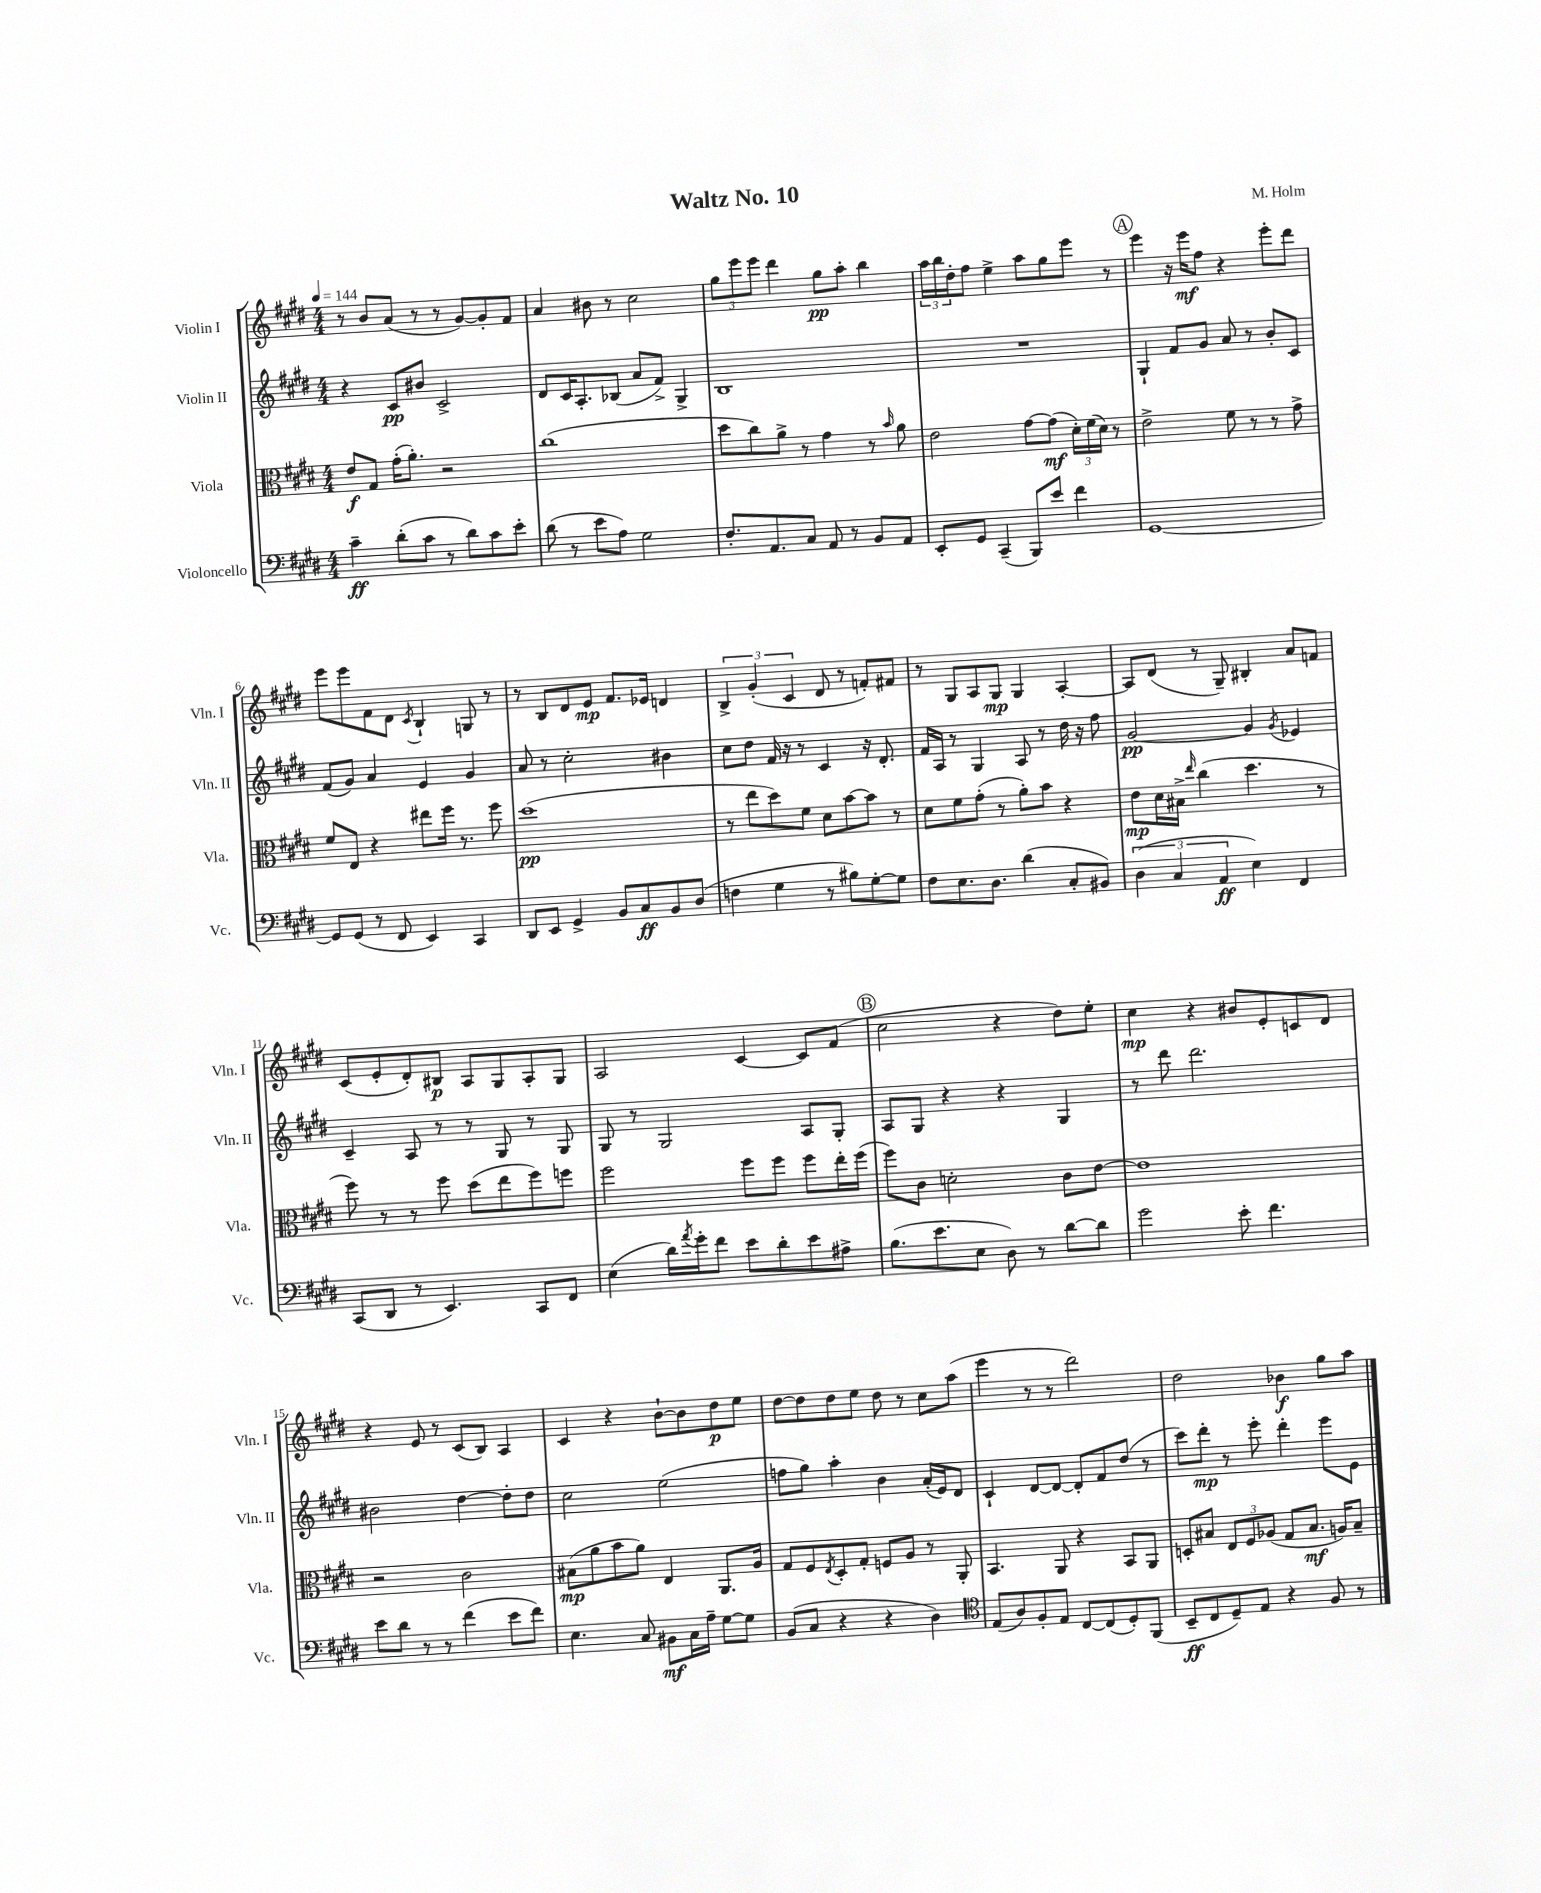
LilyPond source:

\header { title = "Waltz No. 10" composer = "M. Holm" }
<<
\new StaffGroup <<
\new Staff = "s0" \with { instrumentName = "Violin I" shortInstrumentName = "Vln. I" } {
    \clef treble \key e \major \numericTimeSignature \time 4/4 \tempo 4 = 144
    r8 b'8 a'8( r8 r8 gis'8~) gis'8-. fis'8 |
    a'4 bis'8 r8 cis''2 |
    \tuplet 3/2 { gis''8 e'''8 e'''8 } dis'''4 gis''8\pp a''8-. b''4 |
    \tuplet 3/2 { a''16 b''16 dis''16-. } fis''8 e''4-> a''8 gis''8 e'''8 r8 |
    \mark \markup { \circle "A" } e'''4 r16 e'''16\mf fis''8 r4 e'''8-. dis'''8 |
    e'''8 e'''8 fis'8 dis'8 \acciaccatura { cis'8 } b4-! g8 r8 |
    r8 b8 dis'8 e'8\mp fis'8. ees'16 d'4 |
    \tuplet 3/2 { b4-> gis'4-.( cis'4 } dis'8 r8 f'8-.) fis'8 |
    r8 gis8 a8 gis8\mp gis4 a4~-. |
    a8 dis'8( r8 gis8--) bis4-. a'8 f'8 |
    cis'8( e'8-. dis'8-.) bis8\p a8 gis8 a8-. gis8 |
    a2 cis'4~ cis'8 fis'8( |
    \mark \markup { \circle "B" } cis''2 r4 dis''8) e''8-. |
    cis''4\mp r4 bis'8 e'8-. c'8 dis'8 |
    r4 e'8 r8 cis'8( b8) a4 |
    cis'4 r4 b'8~-! b'8 dis''8\p e''8 |
    dis''8~ dis''8 dis''8 e''8 dis''8 r8 cis''8 a''8( |
    e'''4 r8 r8 dis'''2) |
    dis''2 bes'4\f gis''8 a''8 \bar "|." |
}
\new Staff = "s1" \with { instrumentName = "Violin II" shortInstrumentName = "Vln. II" } {
    \clef treble \key e \major \numericTimeSignature \time 4/4
    r4 cis'8\pp bis'8 cis'2-> |
    dis'8 cis'16 a8.-. bes8( a'8 fis'8->) gis4-> |
    b1 |
    R1 |
    \mark \markup { \circle "A" } gis4-! fis'8 gis'8 a'8 r8 b'8-. cis'8 |
    fis'8( gis'8) a'4 e'4 gis'4 |
    a'8 r8 cis''2-. bis'4 |
    cis''8 dis''8 fis'16 r16 r8 cis'4 r16 dis'8.-. |
    fis'16 a16 r8 gis4 a8 r8 dis''16 r16 fis''8 |
    gis'2~\pp gis'4 \acciaccatura { gis'8 } ees'4 |
    cis'4-- a8 r8 r8 gis8 r8 gis8 |
    gis8 r8 gis2 a8 gis8-. |
    \mark \markup { \circle "B" } a8 gis8 r4 r4 gis4 |
    r8 dis'''8 dis'''2. |
    bis'2 dis''4~ dis''8-. dis''8 |
    cis''2 e''2( |
    f''8 gis''8) a''4-. b'4 a'16-.( e'16) dis'8 |
    cis'4-! dis'8~ dis'8~ dis'8-. fis'8 dis''8( r8 |
    cis'''8) dis'''8-.\mp r8 e'''8-. dis'''4-. e'''8 e'8 \bar "|." |
}
\new Staff = "s2" \with { instrumentName = "Viola" shortInstrumentName = "Vla." } {
    \clef alto \key e \major \numericTimeSignature \time 4/4
    e'8\f gis8 gis'16-.( a'8.-.) r2 |
    cis''1( |
    dis''8 cis''8) a'8-> r8 gis'4 r8 \grace { b'16 } a'8 |
    e'2 gis'8~ gis'8\mf( \tuplet 3/2 { dis'16-.) fis'16( dis'16) } r8 |
    \mark \markup { \circle "A" } e'2-> fis'8 r8 r8 gis'8-> |
    fis'8 e8 r4 eis''8 fis''16 r8. fis''8 |
    dis''1\pp( |
    r8 e''8 dis''8) fis'8 dis'8 b'8~ b'8 r8 |
    dis'8 fis'8 gis'8-.( r8 a'8-.) b'8 r4 |
    e'8\mp dis'16 bis16-> \grace { e''16 } cis''4( dis''4. r8 |
    fis''8) r8 r8 fis''8 dis''8( e''8 fis''8) f''8 |
    fis''2 fis''8 fis''8 fis''8 e''16-. fis''16( |
    \mark \markup { \circle "B" } fis''8) cis'8 d'2-. cis'8 e'8~ |
    e'1 |
    r2 cis'2 |
    bis8\mp( a'8 b'8 a'8) e4 a,8. a16 |
    gis8 fis8 \acciaccatura { e8 } dis8-. gis8-. f8 a8 r8 a,8-. |
    b,4. a,8 r4 b,8 a,8 |
    d8-. bis8 \tuplet 3/2 { e8 fis8 aes8( } gis8 bis8.\mf a16) bis8-- \bar "|." |
}
\new Staff = "s3" \with { instrumentName = "Violoncello" shortInstrumentName = "Vc." } {
    \clef bass \key e \major \numericTimeSignature \time 4/4
    cis'4--\ff dis'8-.( cis'8 r8 dis'8) cis'8 e'8-. |
    dis'8( r8 e'8 a8) gis2 |
    fis8.-. a,8. cis8 a,8 r8 b,8 a,8 |
    e,8-. gis,8 cis,4--( b,,8) e'8 fis'4 |
    \mark \markup { \circle "A" } gis,1~ |
    gis,8 gis,8( r8 fis,8 e,4) cis,4 |
    dis,8 e,8 gis,4-> b,8 cis8\ff b,8 dis8( |
    f4 gis4 r8 bis8) gis8~-. gis8 |
    fis8 e8. dis8. dis'4( cis8-. bis,8) |
    \tuplet 3/2 { dis4( cis4 a,4\ff } e4) fis,4 |
    cis,8( dis,8 r8 e,4.) cis,8 fis,8 |
    e4( dis'16) \acciaccatura { a'8 } gis'16-. fis'8 e'8 dis'8-. e'8 ais8-> |
    \mark \markup { \circle "B" } b8.( e'8. e8 dis8) r8 dis'8~ dis'8 |
    gis'2 e'8-. fis'4. |
    e'8 dis'8 r8 r8 fis'4( e'8 fis'8) |
    e4. cis8 bis,8\mf cis16 a16-- gis8~ gis8 |
    b,8( cis8 r4 r4 dis4) |
    \clef tenor e8( a8) fis8-. e8 cis8~ cis8( dis8-.) fis,8( |
    b,8--\ff cis8 dis8--) e8 r4 fis8 r8 \bar "|." |
}
>>
>>
